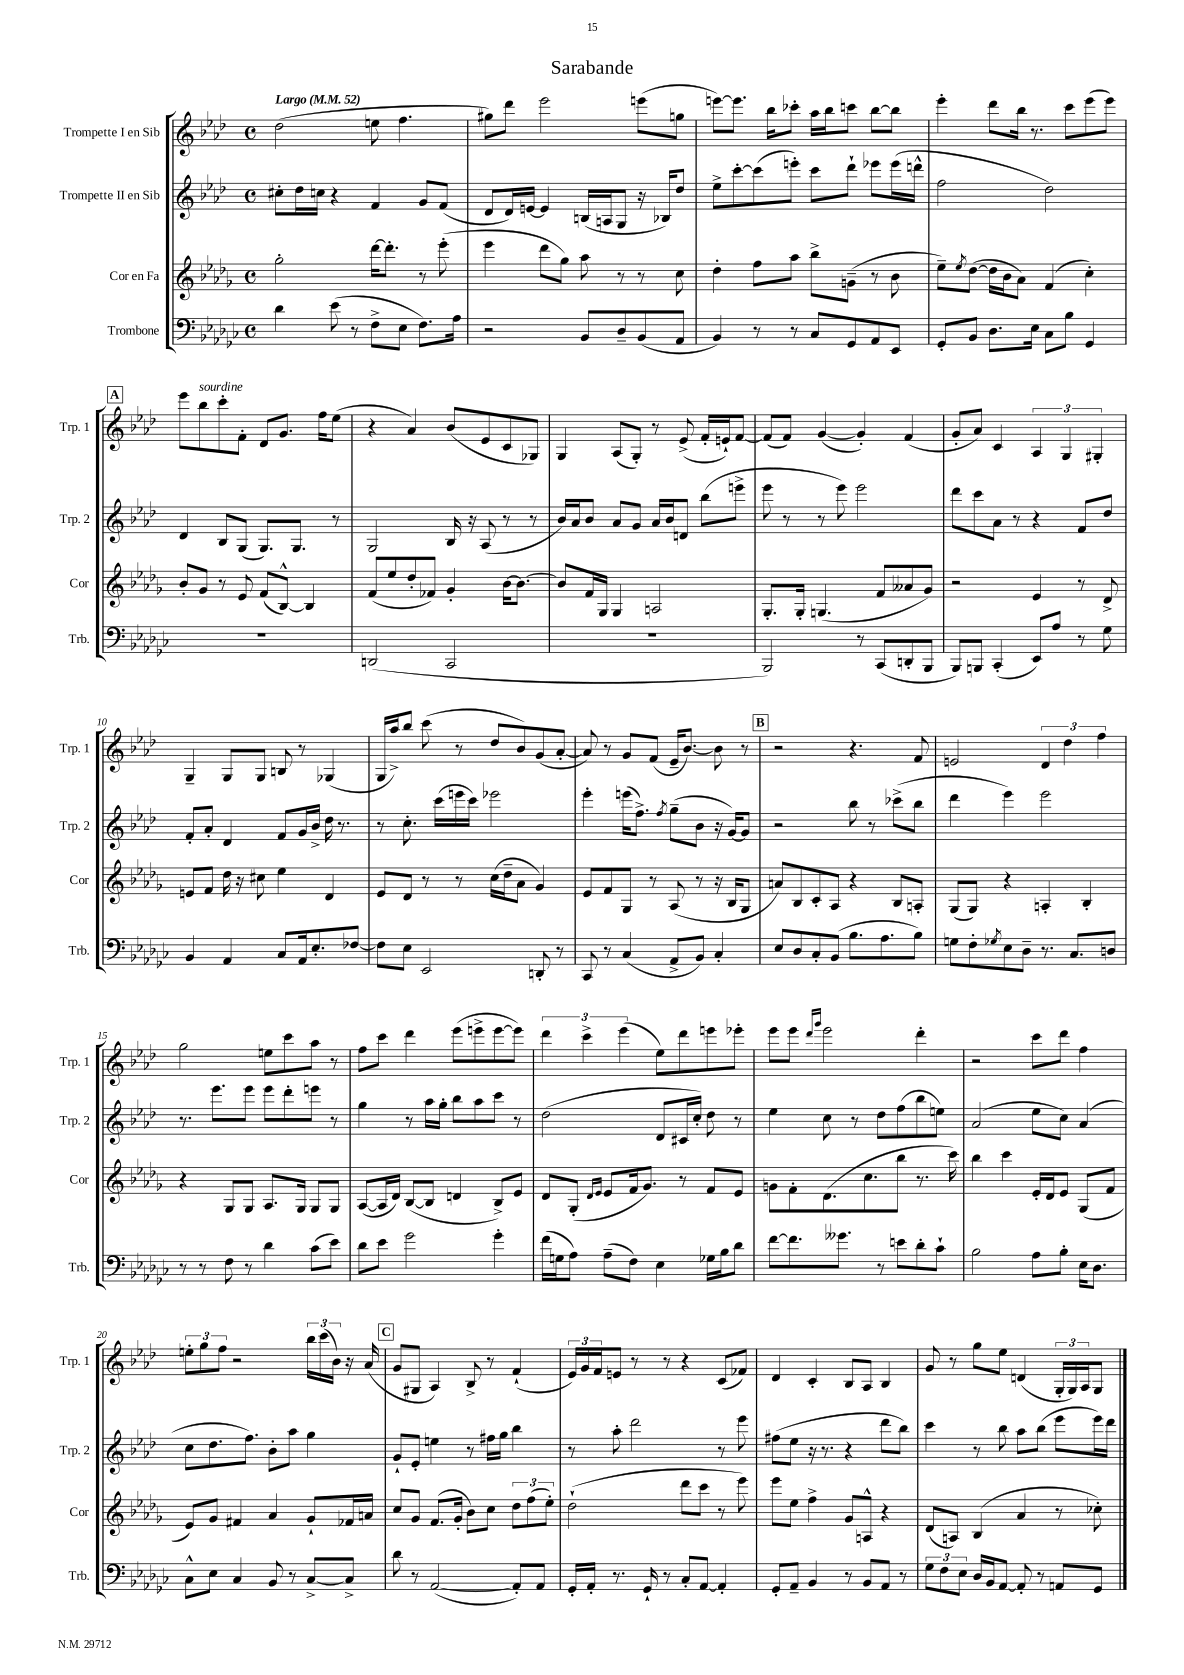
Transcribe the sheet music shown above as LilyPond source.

\header { title = "Sarabande" }
<<
\new StaffGroup <<
\new Staff = "s0" \with { instrumentName = "Trompette I en Sib" shortInstrumentName = "Trp. 1" } {
    \clef treble \key aes \major \defaultTimeSignature \time 4/4 \tempo "Largo" 4 = 52
    des''2( e''8 f''4. |
    gis''8) des'''8 ees'''2 e'''8( g''8 |
    e'''8~) e'''8. bes''16 ces'''8-. aes''16 bes''16 c'''8 bes''8~ bes''8 |
    ees'''4-. des'''8 bes''16 r8. c'''8 ees'''8( ees'''8) |
    \mark \markup { \box "A" } ees'''8 bes''8^\markup { \italic "sourdine" } c'''8-. f'8-. des'8 g'8. f''16 ees''8( |
    r4 aes'4) bes'8( ees'8 c'8 ges8) |
    g4 aes8( g8-.) r8 ees'8->( f'16-. e'16-!) f'8~ |
    f'8( f'8) g'4~( g'4-.) f'4( |
    g'8-. aes'8) c'4 \tuplet 3/2 { aes4 g4 gis4-. } |
    g4-- g8 g8 b8 r8 ges4( |
    g16 aes''16->) bes''8 c'''8( r8 des''8 bes'8) g'8( aes'8~-. |
    aes'8) r8 g'8 f'8( ees'16-- bes'8.~) bes'8 r8 |
    \mark \markup { \box "B" } r2 r4. f'8 |
    e'2 \tuplet 3/2 { des'4 des''4 f''4 } |
    g''2 e''8 c'''8 aes''8 r8 |
    f''8 c'''8 des'''4 ees'''8( e'''8-> e'''8~ e'''8) |
    \tuplet 3/2 { des'''4 c'''4-> ees'''4( } ees''8) des'''8 e'''8 ees'''8-. |
    ees'''8 ees'''8 \grace { des'''16 g'''16 } ees'''2 des'''4-. |
    r2 c'''8 des'''8 f''4 |
    \tuplet 3/2 { e''8-. g''8 f''8 } r2 \tuplet 3/2 { bes''16 c'''16( bes'16) } r16 aes'16( |
    \mark \markup { \box "C" } g'8 gis8 aes4) bes8-> r8 f'4-!( |
    \tuplet 3/2 { ees'16) g'16 f'16 } e'8 r8 r8 r4 c'8( fes'8) |
    des'4 c'4-. bes8 aes8 bes4 |
    g'8 r8 g''8 ees''8 d'4( \tuplet 3/2 { g16-. g16) aes16 } g8 \bar "|." |
}
\new Staff = "s1" \with { instrumentName = "Trompette II en Sib" shortInstrumentName = "Trp. 2" } {
    \clef treble \key aes \major \defaultTimeSignature \time 4/4
    cis''8-. des''16 c''16 r4 f'4 g'8 f'8( |
    des'8 des'16) e'16~ e'4 b16( a16 g8 r16 bes16) des''8 |
    ees''8-> c'''8~-. c'''8( e'''8-.) c'''8 des'''8-! ees'''8 ees'''16( d'''16-^ |
    f''2 des''2) |
    \mark \markup { \box "A" } des'4 bes8 g8( g8.) g8. r8 |
    g2 bes16 r16 aes8( r8 r8 |
    bes'16) aes'16 bes'8 aes'8 g'8 aes'16 bes'16 d'8 bes''8( e'''8-> |
    ees'''8 r8 r8 ees'''8) ees'''2 |
    des'''8 c'''8 aes'8 r8 r4 f'8 des''8 |
    f'8-. aes'8-. des'4 f'8 g'16 bes'16-> des''16 r8. |
    r8 c''8.-. c'''16( e'''16 c'''16) ees'''2 |
    ees'''4-. e'''16( f''8.->) \acciaccatura { f''8 } g''8--( bes'8 r16 g'16~) g'8 |
    \mark \markup { \box "B" } r2 bes''8 r8 ces'''8->( bes''8 |
    des'''4 ees'''4) ees'''2 |
    r8. ees'''8. ees'''8 ees'''8 des'''8-. e'''8 r8 |
    g''4 r8 aes''16 g''16-. bes''8 aes''8 c'''8 r8 |
    des''2( des'8 cis'16 c''16-.) des''8 r8 |
    ees''4 c''8 r8 des''8 f''8( bes''8 e''8) |
    aes'2( ees''8 c''8) aes'4( |
    c''8 des''8. f''8.) bes'8-. aes''8 g''4 |
    \mark \markup { \box "C" } g'8-! ees'8-. e''4 r8 fis''16 g''16 bes''4 |
    r8 aes''8-. des'''2 r8 ees'''8 |
    fis''8( ees''8 r16 r8. r4 des'''8 bes''8) |
    c'''4 r8 bes''8 aes''8 bes''8( ees'''8 ees'''16) des'''16 \bar "|." |
}
\new Staff = "s2" \with { instrumentName = "Cor en Fa" shortInstrumentName = "Cor" } {
    \clef treble \key des \major \defaultTimeSignature \time 4/4
    ges''2-. des'''16~ des'''8.-. r8 ees'''8-.( |
    ees'''4 des'''8 ges''8) aes''8 r8 r8 c''8 |
    des''4-. f''8 aes''8 bes''8-> g'8--( r8 bes'8 |
    ees''8--) \acciaccatura { ees''8 } des''8~( des''16 bes'16 aes'8) f'4( c''4-.) |
    \mark \markup { \box "A" } bes'8-. ges'8 r8 ees'8 f'8( bes8~-^) bes4 |
    f'8( ees''8 des''8-. fes'8) ges'4-. bes'16~ bes'8.~ |
    bes'8 f'16 ges16 ges4 a2 |
    ges8.-. ges16-. g4.( f'8 aeses'8 ges'8) |
    r2 ees'4 r8 des'8-> |
    e'8 f'8 des''16 r16 cis''8 ees''4 des'4 |
    ees'8 des'8 r8 r8 c''16( des''16-- aes'8 ges'4) |
    ees'8 f'8 ges8 r8 aes8( r8 r16 bes16 ges8 |
    \mark \markup { \box "B" } a'8) bes8 c'8-. aes8 r4 bes8 a8-. |
    ges8( ges8) r4 a4-. bes4-. |
    r4 ges8 ges8 aes8. ges16 ges8 ges8 |
    aes8~( aes16 des'16) bes8~( bes8 d'4 bes8->) ees'8 |
    des'8 ges8-.( \grace { des'16 ees'16 } ees'8 f'16 ges'8.) r8 f'8 ees'8 |
    g'8 f'8-. des'8.( c''8. bes''8 r8. c'''16) |
    bes''4 c'''4 ees'16-. des'16 ees'8 ges8( f'8 |
    ees'8) ges'8 fis'4 aes'4 ges'8-! fes'16 a'16 |
    \mark \markup { \box "C" } c''8 ges'8 f'8.( ges'16-. bes'8) c''8 \tuplet 3/2 { des''8 f''8( ees''8-.) } |
    des''2-!( des'''8 c'''8 r8 ees'''8) |
    ees'''8 ees''8 f''4-> ges'8 a8-^ r4 |
    des'8( a8) bes4( aes'4 r8 ces''8-.) \bar "|." |
}
\new Staff = "s3" \with { instrumentName = "Trombone" shortInstrumentName = "Trb." } {
    \clef bass \key ges \major \defaultTimeSignature \time 4/4
    des'4 ees'8( r8 f8-> ees8 f8.) aes16 |
    r2 bes,8 des8-- bes,8( aes,8 |
    bes,4) r8 r8 ces8 ges,8 aes,8 ees,8 |
    ges,8-. bes,8 des8. ees16 ces8 bes8 ges,4 |
    \mark \markup { \box "A" } r1 |
    d,2( ces,2 |
    R1 |
    bes,,2) r8 ces,8( d,8-. bes,,8 |
    bes,,8) b,,8 ces,4-.( ees,8) aes8 r8 ges8 |
    bes,4 aes,4 ces8 aes,16 ees8.-. fes8~ |
    fes8 ees8 ees,2 d,8-. r8 |
    ces,8 r8 ces4( aes,8-> bes,8) ces4-. |
    \mark \markup { \box "B" } ees8 des8 ces8-. bes,8( bes8. aes8. bes8) |
    g8 f8-. \acciaccatura { ges8 } ees8 des8-- r8. ces8. d8 |
    r8 r8 f8 r8 des'4 ces'8( ees'8) |
    des'8 ees'8 ges'2 ges'4-. |
    f'16( g16 aes8) aes8--( f8) ees4 ges16 bes16 des'8 |
    f'8~ f'8. geses'8. r8 e'8 des'8-. ces'8-! |
    bes2 aes8 bes8-. ees16 des8. |
    ces8-^ ees8 ces4 bes,8 r8 ces8~-> ces8-> |
    \mark \markup { \box "C" } des'8 r8 aes,2~( aes,8-.) aes,8 |
    ges,16-. aes,16-. r8. ges,16-! r8 ces8-. aes,8~ aes,4-. |
    ges,8-. aes,8-- bes,4 r8 bes,8 aes,8 r8 |
    \tuplet 3/2 { ges8 f8 ees8 } des16 bes,16 aes,8~ aes,8-. r8 a,8 ges,8 \bar "|." |
}
>>
>>
